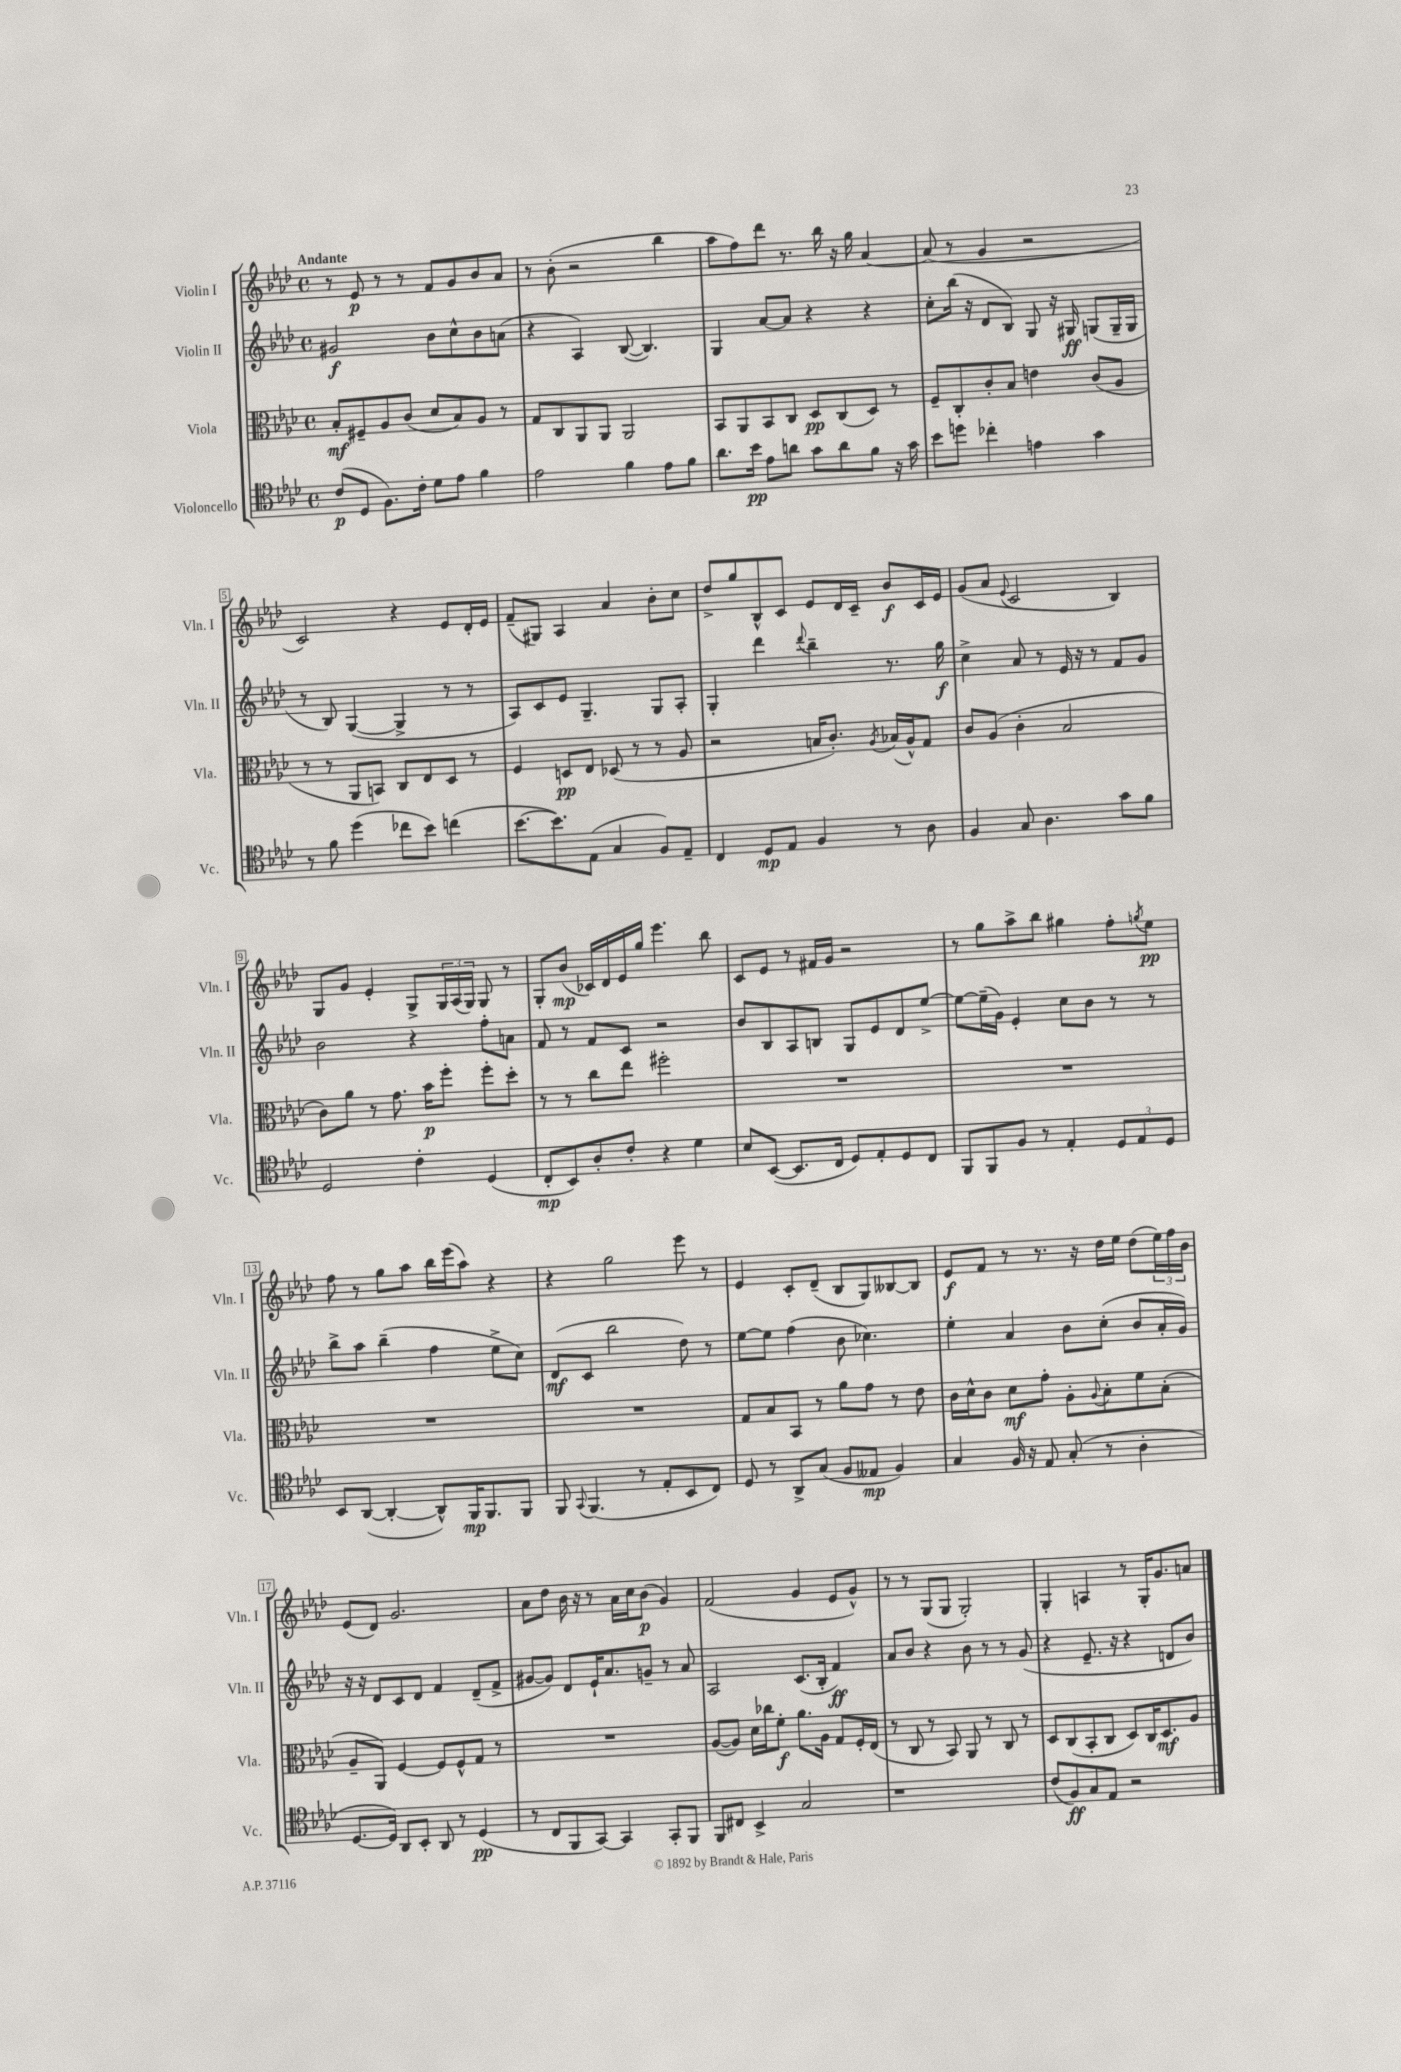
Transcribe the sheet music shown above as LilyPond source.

<<
\new StaffGroup <<
\new Staff = "s0" \with { instrumentName = "Violin I" shortInstrumentName = "Vln. I" } {
    \clef treble \key aes \major \defaultTimeSignature \time 4/4 \tempo "Andante"
    r8 ees'8\p r8 r8 f'8 g'8 bes'8 aes'8 |
    r8 bes'8-.( r2 bes''4 |
    aes''8 f''8) des'''8 r8. bes''16 r16 g''16 aes'4~ |
    aes'8( r8 g'4 r2 |
    c'2) r4 ees'8 des'16-. ees'16 |
    f'8--( gis8) aes4 aes'4 bes'8-. c''8 |
    des''8-> g''8 bes8-^ c'8 ees'8 des'16 c'16-- bes'8\f c'16 ees'16 |
    g'8( aes'8 \appoggiatura { ees'8 } c'2 bes4) |
    g8 g'8 ees'4-. g8-> \tuplet 3/2 { g16 aes16( g16) } g8 r8 |
    g8-. bes'8\mp( ces'16) des'16 ees'16 g''16 ees'''4. bes''8 |
    c'8 ees'8 r8 fis'16 g'16 r2 |
    r8 g''8 aes''8-> bes''8 gis''4 f''8-. \acciaccatura { g''8 } ees''8\pp |
    f''8 r8 g''8 aes''8 bes''16 ees'''16( aes''8) r4 |
    r4 g''2 ees'''8 r8 |
    ees'4 c'8-. des'8--( bes8 g8) beses8~ beses8 |
    ees'8\f f'8 r8 r8. r16 des''16 ees''16 des''8( \tuplet 3/2 { ees''16) f''16 bes'16 } |
    ees'8( des'8) g'2. |
    aes'8 des''8 bes'16 r16 r8 aes'16 c''16 bes'8\p( g'4) |
    f'2( g'4 ees'8 g'8-^) |
    r8 r8 g8( g8 g2-.) |
    g4-. a4 r8 g16-. g'8. a'8 \bar "|." |
}
\new Staff = "s1" \with { instrumentName = "Violin II" shortInstrumentName = "Vln. II" } {
    \clef treble \key aes \major \defaultTimeSignature \time 4/4
    gis'2\f bes'8 c''8-^ bes'8 a'8( |
    r4 aes4) bes8~( bes4.) |
    g4 aes'8~ aes'8 r4 r4 |
    c''8-. bes''16( r16 des'8 bes8) g8 r16 gis16\ff g8( g16-- g16 |
    r8 bes8) g4~( g4-> r8 r8 |
    aes8) c'8 ees'8 g4.-- g8 aes8-. |
    g4-. des'''4 \appoggiatura { des'''8 } bes''4-- r8. g''16\f |
    c''4-> aes'8 r8 ees'16 r16 r8 f'8 g'8 |
    bes'2 r4 f''8-. a'8 |
    f'8 r8 f'8 c'8 r2 |
    bes'8 bes8 aes8 b8 g8 ees'8 des'8 ees''8~-> |
    ees''8~ ees''16--( g'16) ees'4-. c''8 bes'8 r8 r8 |
    bes''8-> aes''8 bes''4--( f''4 ees''8-> c''8) |
    des'8\mf( c'8 bes''2 des''8) r8 |
    ees''8~ ees''8 f''4( bes'8 ces''4.) |
    ees''4-. aes'4 bes'8 c''8-.( bes'8 aes'16-. g'16) |
    r16 r16 des'8 c'8 des'8 f'4 des'8--( f'8-> |
    gis'8~ gis'8) des'8 ees'16-! aes'8. g'8-- r8 aes'8 |
    aes2 c'8.( bes16-. f'4\ff) |
    aes'8 bes'8 r4 bes'8 r8 r8 g'8( |
    r4 ees'8.-- r16 r4 d'8 bes'8) \bar "|." |
}
\new Staff = "s2" \with { instrumentName = "Viola" shortInstrumentName = "Vla." } {
    \clef alto \key aes \major \defaultTimeSignature \time 4/4
    bes8-.\mf fis8-- aes8 c'8( des'8 bes8) aes8 r8 |
    g8 c8 aes,8 aes,8 aes,2 |
    bes,8 aes,8 bes,8 c8 des8\pp c8( des8) r8 |
    f8-- c8-. c'8-. bes8 e'4 c'8( aes8 |
    r8 r8 aes,8 b,8) c8 ees8 des8 r8 |
    f4 d8\pp ees8 des8( r8 r8 aes8 |
    r2 b16 c'8.-.) \acciaccatura { aes8 } bes16( aes16-^) g8 |
    c'8 aes8( c'4-. bes2 |
    c'8) aes'8 r8 g'8. bes'16\p f''8-. f''8-. des''8-. |
    r8 r8 c''8 ees''8 fis''2-. |
    R1 |
    R1 |
    R1 |
    R1 |
    g8 bes8 bes,8 r8 aes'8 g'8 r8 ees'8 |
    c'16 des'16-^ c'8 des'8\mf g'8-. aes8-. \appoggiatura { aes8 } bes8-. f'8 bes8-.( |
    aes8-- aes,8) f4~ f8 f8-^ g8 r8 |
    R1 |
    aes8~( aes8) des'16 ces''16 f'8-.\f aes'8. aes16 g8 f16-. ees16( |
    r8 c8 r8 bes,8) aes,8 r8 c8 r8 |
    des8 c8( bes,8-. c8 des8) c16 des8.\mf aes8 \bar "|." |
}
\new Staff = "s3" \with { instrumentName = "Violoncello" shortInstrumentName = "Vc." } {
    \clef tenor \key aes \major \defaultTimeSignature \time 4/4
    c'8\p( des8 f8.) c'16-. des'8 ees'8 f'4 |
    ees'2 f'4 ees'8 f'8 |
    aes'8. bes'16\pp ees'8 a'8 g'8 a'8 f'8 r16 g'16 |
    bes'8 d''8 ces''4-. e'4 g'4 |
    r8 f'8 des''4( ces''8 bes'8) c''4( |
    bes'8.~ bes'8.) ees8( g4 f8) ees8-- |
    c4 des8\mp ees8 f4 r8 aes8 |
    f4 g8 aes4. g'8 f'8 |
    des2 c'4-. des4( |
    c8-.\mp bes,8) aes8-. c'8-. r4 des'4 |
    bes8 bes,8~( bes,8. c16 des8) ees8-. des8 c8 |
    f,8 f,8 f8 r8 ees4-. \tuplet 3/2 { des8 ees8 des8 } |
    bes,8 aes,8~( aes,4~-. aes,8-^) f,16\mp f,8. f,8 |
    f,8 \appoggiatura { g,8 } f,4.( r8 ees8-. bes,8 c8) |
    des8 r8 aes,8-> g8( f8 eeses8\mp f4) |
    g4 f16 r16 ees8 g8-.( r8 aes4-. |
    des8.~ des16) aes,8 bes,8-. aes,8 r8 des4\pp( |
    r8 c8 f,8 g,8~) g,4 g,8-. f,8 |
    f,8 cis8 bes,4-> g2 |
    r1 |
    c'8( f8\ff) g8 ees8 r2 \bar "|." |
}
>>
>>
\layout { \context { \Score \override BarNumber.stencil = #(make-stencil-boxer 0.1 0.3 ly:text-interface::print) } }
